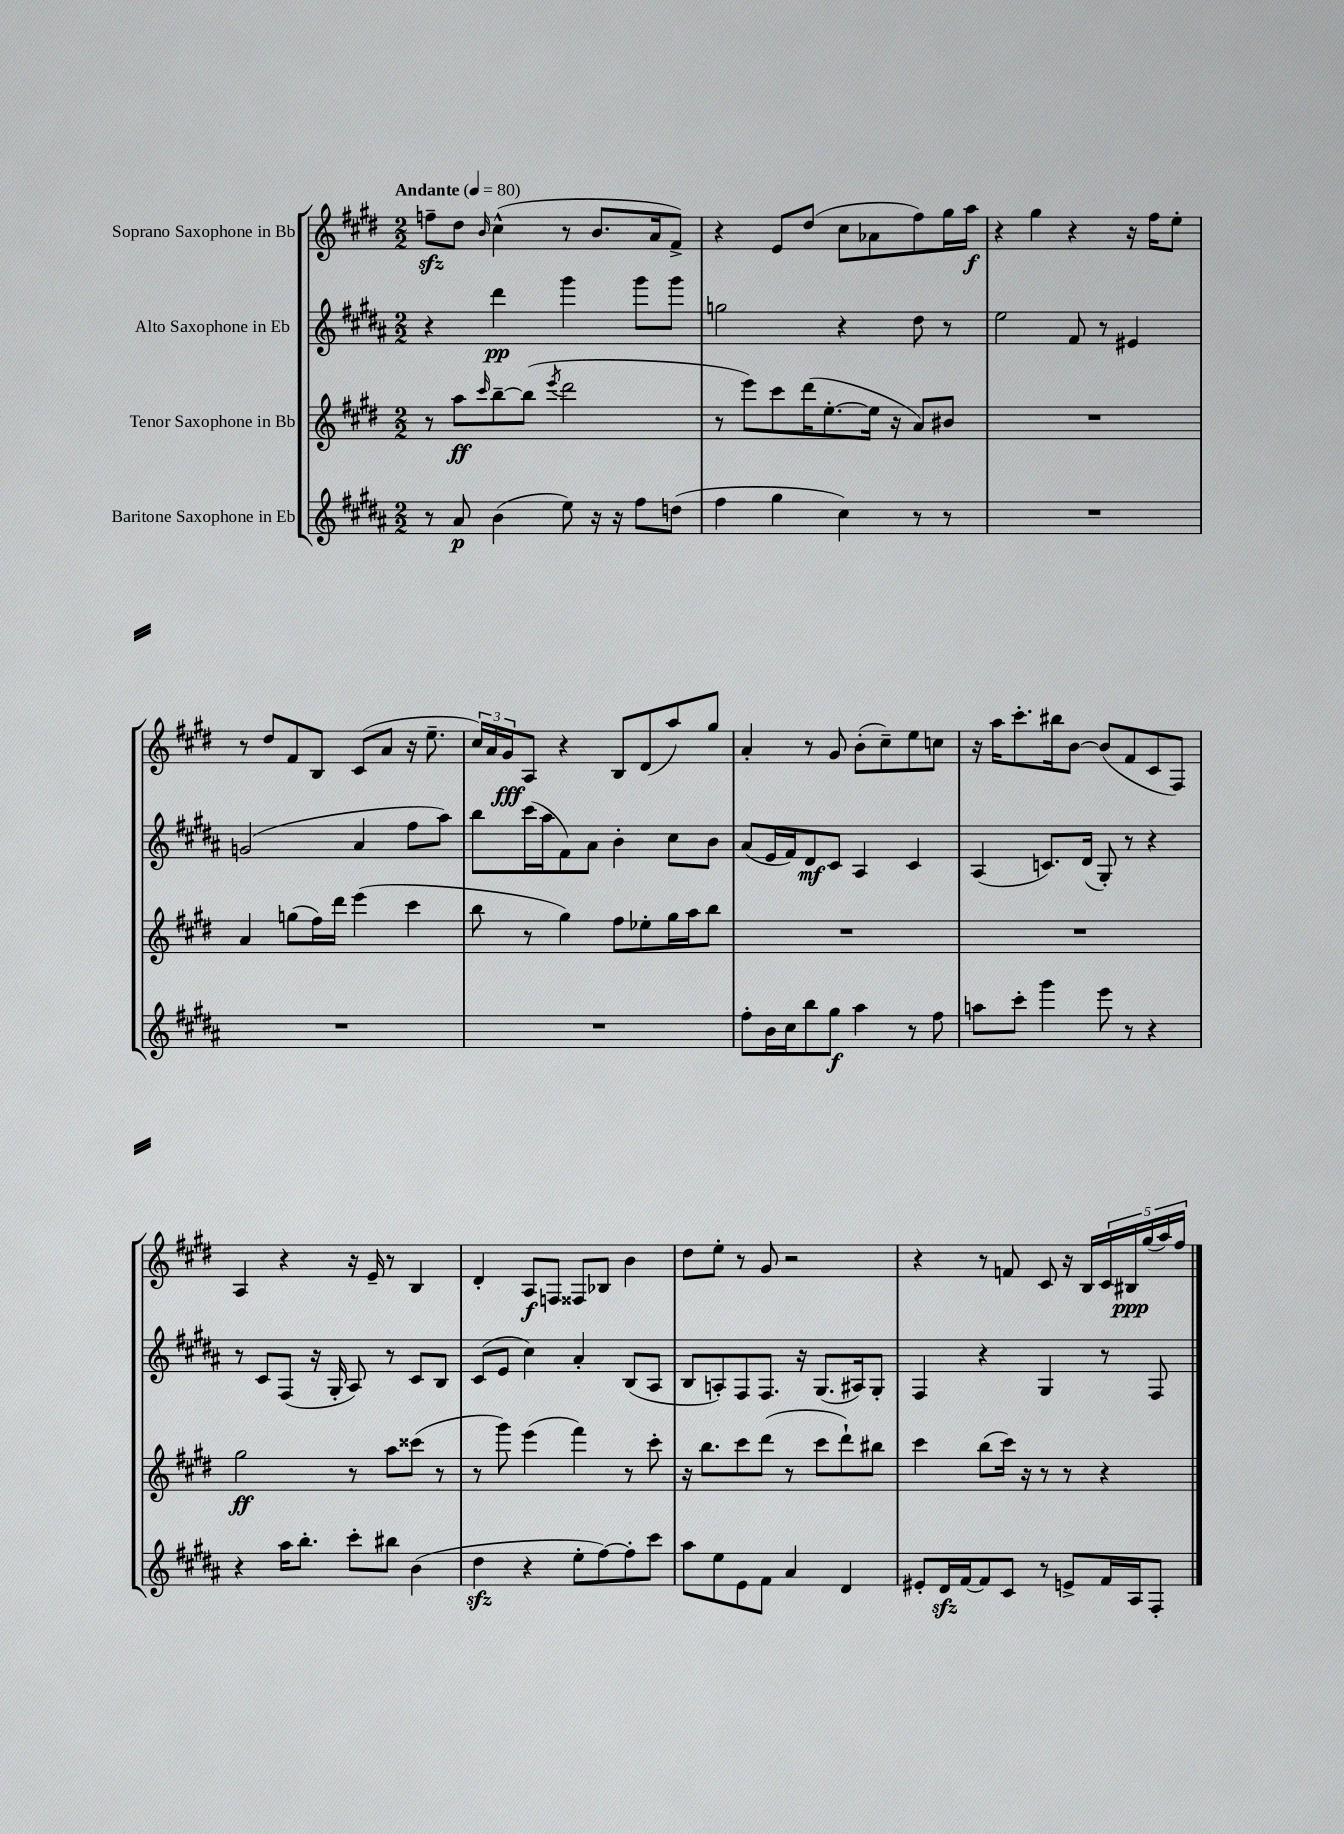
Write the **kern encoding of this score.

**kern	**kern	**kern	**kern
*staff4	*staff3	*staff2	*staff1
*clefG2	*clefG2	*clefG2	*clefG2
*k[f#c#g#d#a#]	*k[f#c#g#d#]	*k[f#c#g#d#a#]	*k[f#c#g#d#]
*M2/2	*M2/2	*M2/2	*M2/2
*MM80	*MM80	*MM80	*MM80
8r	8r	4r	8ff~\L
8a#/	8aa\L	.	8dd#\J
.	16qqccc#/	.	16qqb/
(4b\	[8bb~\	4ddd#\	(4cc#^^\
.	(8bb\]J	.	.
.	8qeee/	.	.
8ee\)	2ddd#\	4ggg#\	8r
16r	.	.	8.b/L
16r	.	.	.
8ff#\L	.	8ggg#\L	.
.	.	.	16a/k
(8dd\J	.	8ggg#\J	8f#^/J)
=	=	=	=
4ff#\	8r	2gg\	4r
.	8eee\L)	.	.
4gg#\	8ccc#\	.	8e/L
.	(16ddd#\K	.	(8dd#/J
.	[8.ee'\	.	.
4cc#\)	.	4r	8cc#\L
.	16ee\]Jk	.	8a-\
.	16r	.	.
8r	8a/L)	8dd#\	8ff#\)
8r	8b#/J	8r	16gg#\L
.	.	.	16aa\JJ
=	=	=	=
1r	1r	2ee\	4r
.	.	.	4gg#\
.	.	8f#/	4r
.	.	8r	.
.	.	4e#/	16r
.	.	.	16ff#\LK
.	.	.	8ee'\J
=	=	=	=
1r	4a/	(2g/	8r
.	.	.	8dd#/L
.	(8gg\L	.	8f#/
.	16ff#\L)	.	8B/J
.	16ddd#\JJ	.	.
.	(4eee\	4a#/	(8c#/L
.	.	.	8a/J
.	4ccc#\	8ff#\L	16r
.	.	.	8.ee~\
.	.	8aa#\J)	.
=	=	=	=
1r	8bb\	8bb\L	24cc#/LL)
.	.	.	24a/
.	.	.	24g#/J
.	8r	(16ccc#\L	8A/J
.	.	16aa#\J	.
.	4gg#\)	8f#\)	4r
.	.	8a#\J	.
.	8ff#\L	4b'\	8B/L
.	8ee-'\	.	(8d#/
.	16gg#\L	8cc#\L	8aa/)
.	16aa\J	.	.
.	8bb\J	8b\J	8gg#/J
=	=	=	=
8ff#'\L	1r	(8a#/L	4a'/
16b\L	.	16e/L	.
16cc#\J	.	16f#/J)	.
8bb\	.	8d#/	8r
8gg#\J	.	8c#/J	8g#/
4aa#\	.	4A#/	(8b'\L
.	.	.	8cc#~\)
8r	.	4c#/	8ee\
8ff#\	.	.	8cc\J
=	=	=	=
8aa\L	1r	(4A#/	16r
.	.	.	16aa\LK
8ccc#'\J	.	.	8.ccc#'\
4ggg#\	.	8.c/L)	.
.	.	.	16bb#\k
.	.	.	[8b\J
.	.	(16d#/Jk	.
8eee\	.	8G#'/)	(8b/]L
8r	.	8r	8f#/
4r	.	4r	8c#/
.	.	.	8F#/J)
=	=	=	=
4r	2gg#\	8r	4A/
.	.	8c#/L	.
16aa#\LK	.	(8F#/J	4r
8.bb'\J	.	.	.
.	.	16r	.
.	.	16G#'/	.
8ccc#'\L	8r	8A#/)	16r
.	.	.	16e~/
8bb#\J	8aa\L	8r	8r
(4b\	(8ccc##\J	8c#/L	4B/
.	8r	8B/J	.
=	=	=	=
4dd#\	8r	(8c#/L	4d#'/
.	8ggg#\)	8e/J	.
4r	(4eee\	4cc#\)	8A/L
.	.	.	8F/J
8ee'\L	4fff#\)	4a#'/	8F##/L
[8ff#\)	.	.	8B-/J
8ff#'\]	8r	(8B/L	4b\
8ccc#\J	8ccc#'\	8A#/J	.
=	=	=	=
8aa#\L	16r	8B/L	8dd#\L
.	8.bb\L	.	.
8ee\	.	8A'/)	8ee'\J
8e\	8ccc#\	8F#/	8r
8f#\J	(8ddd#\J	8.F#/J	8g#/
4a#/	8r	.	2r
.	.	16r	.
.	8ccc#\L	(8.G#/L	.
4d#/	8ddd#`\)	.	.
.	.	16A#/k)	.
.	8bb#\J	8G#'/J	.
=	=	=	=
8e#'/L	4ccc#\	4F#/	4r
16d#/L	.	.	.
[16f#/J	.	.	.
8f#/]	(8bb\L	4r	8r
8c#/J	16ccc#\Jk)	.	8f/
.	16r	.	.
8r	8r	4G#/	8c#/
8e^/L	8r	.	16r
.	.	.	16B/LL
16f#/L	4r	8r	20c#/
.	.	.	20B#/
16A#/J	.	.	.
.	.	.	(20gg#/
8F#'/J	.	8F#/	.
.	.	.	20aa/)
.	.	.	20ff#/JJ
==	==	==	==
*-	*-	*-	*-
